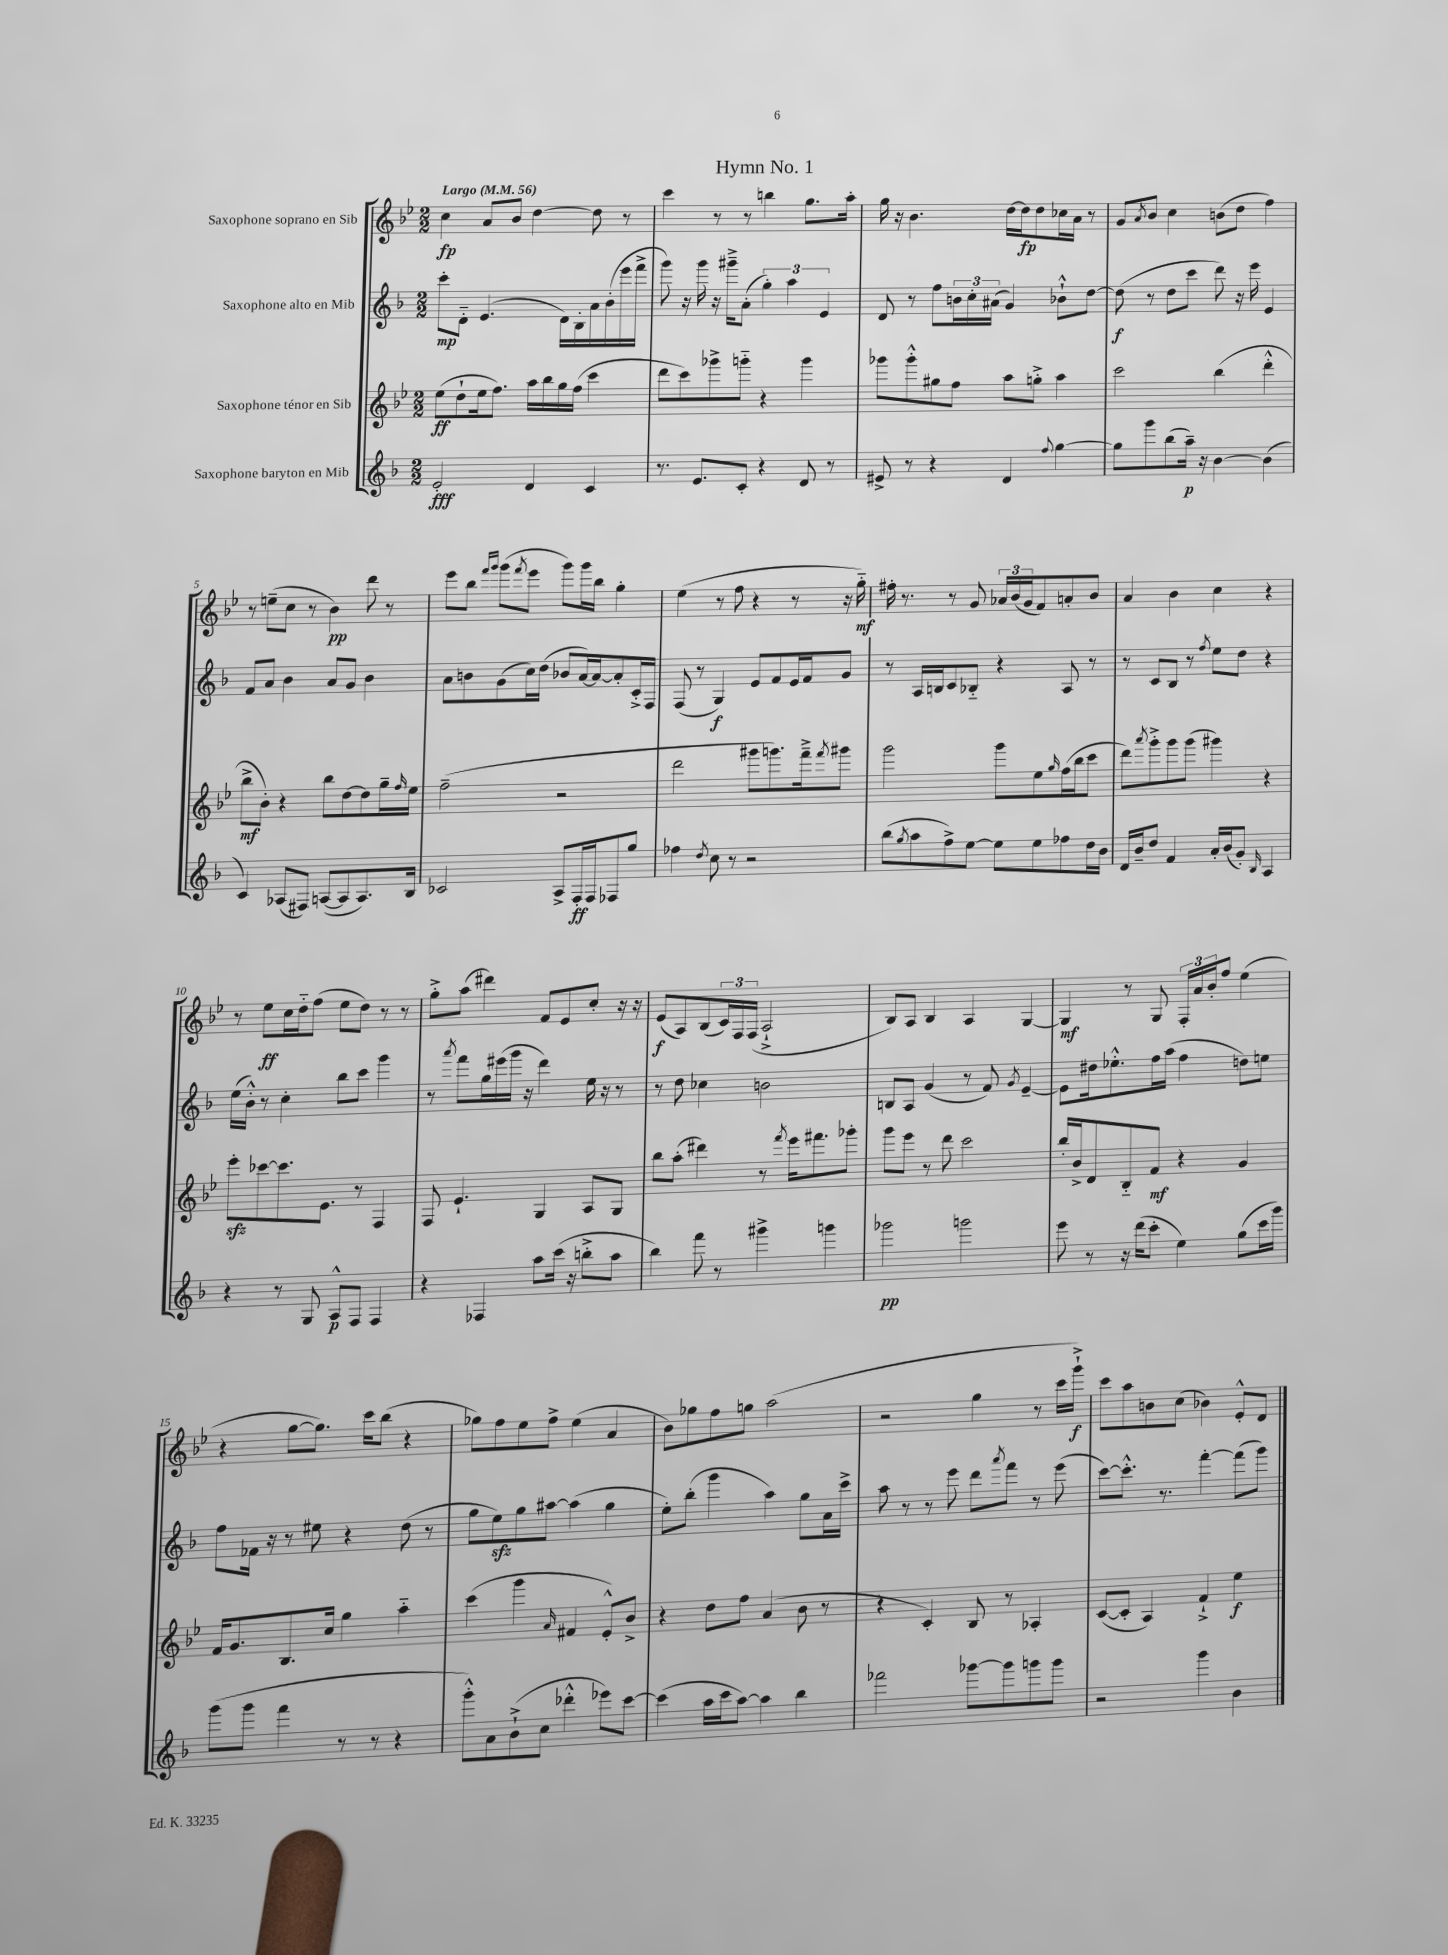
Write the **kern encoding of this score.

**kern	**kern	**kern	**kern
*staff4	*staff3	*staff2	*staff1
*clefG2	*clefG2	*clefG2	*clefG2
*k[b-]	*k[b-e-]	*k[b-]	*k[b-e-]
*M2/2	*M2/2	*M2/2	*M2/2
*MM56	*MM56	*MM56	*MM56
2e'/	(8ee-\L	8ccc'\L	4cc\
.	8dd`\	8d'~\J	.
.	16ee-\k	(4.e/	8a/L
.	8.ff\J)	.	.
.	.	.	8b-/J
4d/	16aa\LL	.	[4dd\
.	16bb-\	.	.
.	16gg\	16d\LL)	.
.	(16ff\JJ	16B-'\	.
4c/	4ccc\	16a\	8dd\]
.	.	(16b-'\	.
.	.	16eee\	8r
.	.	16fff^\JJ	.
=	=	=	=
8.r	8ddd\L	8ggg\)	4ccc\
.	8ccc\)	16r	.
8.e/L	.	16ggg\	.
.	8ggg-^\	16r	8r
.	.	16ggg#~^\LK	.
8c'/J	8ggg'~\J	(8a'\J	8r
4r	4r	6gg'\)	4bb\
.	.	6aa\	.
8d/	4ggg\	.	8.gg\L
.	.	6e/	.
8r	.	.	.
.	.	.	16aa'\Jk
=	=	=	=
8e#^/	8ggg-\L	8d/	16gg\
.	.	.	16r
8r	8ggg-'^^\	8r	4.b-\
4r	8gg#\	8ff\L	.
.	8ff\J	24b\L	.
.	.	24cc'\	.
.	.	(24a#\JJ	.
4d/	8aa\L	4g/)	[16dd\LL
.	.	.	16dd\]J
.	8gg'^\J	.	8dd\
8qqff/	.	.	.
[4gg\	4aa\	8b-`^^\L	16cc-\L
.	.	.	16a\JJ
.	.	[8dd\J	8r
=	=	=	=
8gg\]L	2ccc\	(8dd\]	8g/L
.	.	.	8qa/
8ggg\	.	8r	8b-/J
(8bb-\	.	8dd\L	4cc\
16aa~\Jk)	.	8ccc\J	.
16r	.	.	.
[4b-\	(4bb-\	8ddd\)	(8b\L
.	.	16r	8dd\J
.	.	16eee\	.
(4b-\]	4ddd'^^\	4e/	4ff\)
=	=	=	=
4c/)	8bb-^\L	8f/L	8r
.	8b-'\J)	8a/J	(8ee~\L
(8A-/L	4r	4b-\	8cc\J
8F#/J)	.	.	8r
([8A/L	8bb-\L	8a/L	4b-\)
8A/]	[8dd\	8g/J	.
8.A/)	8dd\]	4b-\	8ddd\
.	16gg~\L	.	8r
.	16qqff/	.	.
16B-/Jk	16ee-\JJ	.	.
=	=	=	=
2c-/	(2ff~\	8a\L	8eee-\L
.	.	8b\	8bb-\J
.	.	.	16qqfff/LL
.	.	.	16qqggg/JJ
.	.	(8g\	(8ggg\L
.	.	.	8qfff/
.	.	16cc\L)	8eee-\J
.	.	(16dd\JJ	.
8A^/L	2r	8b-/L	8ggg\L)
16F'/L	.	[16a/L)	16ggg\L
16F/J	.	16a/_J	16bb-\JJ
8F-/	.	8a'/]	4gg'\
8gg/J	.	16c'^/L	.
.	.	16F/JJ	.
=	=	=	=
4ff-\	2ddd\	(8F/	(4ee-\
.	.	8r	.
8qdd/	.	.	.
8cc\	.	4G/)	8r
8r	.	.	8ff\
2r	8ggg#\L	8e/L	4r
.	8.ggg\)	8f/	.
.	.	16e/L	8r
.	16fff~^\k	16f/J	.
.	8qfff/	.	.
.	8ggg#\J	8g/J	16r
.	.	.	16gg'~\)
=	=	=	=
(8bb-\L	2ggg\	8r	16ff#'\
.	.	.	8.r
8qgg/	.	.	.
8aa\	.	16A/LL	.
.	.	16B/J	.
8ff^\)	.	8c/	8r
[8ee\J	.	8B-'~/J	8g/
8ee\]L	8ggg\L	4r	24a-/LL
.	.	.	(24b-/
.	.	.	24g/J
8ee\	8ee-\	.	8f/)
.	16qqgg/	.	.
8ff-\	(16ff\L	8A/	8a'/
.	16bb-\J	.	.
16dd\L	8ccc\J	8r	8b-/J
16b-\JJ	.	.	.
=	=	=	=
16d/LL	8ddd\L)	8r	4a/
16b-~/J	.	.	.
.	8qaaa/	.	.
8dd/J	8ggg'^\	8c/L	.
4f/	8ggg\	8B-/J	4b-\
.	(8ggg\J	8r	.
.	.	8qff/	.
16a'/LL	4ggg#\)	8ee\L	4cc\
(16b-/J	.	.	.
8g'/J)	.	8dd\J	.
16qqB-/	.	.	.
4A/	4r	4r	4r
=	=	=	=
4r	8eee-'\L	(16ee\LL	8r
.	.	16b-'^^\JJ)	.
.	[8ccc-\	8r	8ee-\L
8r	8.ccc-\]	4cc'\	16cc\L
.	.	.	16dd'~\J
8G/	.	.	(8ff\J
.	8.e-\J	.	.
8A^^/L	.	8bb-\L	8ee-\L
8F/J	8r	8ccc\J	8dd\J)
4F/	4F/	4ggg\	8r
.	.	.	8r
=	=	=	=
4r	8F/	8r	8gg'^\L
.	.	8qaaa/	.
.	4.e-`/	8fff\L	(8aa\J
4F-/	.	16gg\L	4ddd#\)
.	.	(16eee#\	.
.	.	16ggg\JJ	.
.	.	16r	.
8aa\L	4G/	4ddd\)	8f/L
(16ccc\Jk	.	.	8e-/
16r	.	.	.
8bb'^\L	8A/L	16ee\	8cc'/J
.	.	16r	.
8aa\J	8G/J	8r	16r
.	.	.	16r
=	=	=	=
4bb-\)	8bb-\L	8r	(8e-/L
.	(8aa'\J	8dd\	8A/)
8fff\	4ddd#\)	4cc-\	(8B-/
8r	.	.	24c/L)
.	.	.	24F/
.	.	.	(24F/JJ
4ggg#^\	8r	2b\	2A`^/
.	8qfff/	.	.
.	16eee-\LK	.	.
.	8.fff#\	.	.
4ggg\	.	.	.
.	8ggg-'\J	.	.
=	=	=	=
2ggg-\	8ggg\L	8B/L	8B-/L)
.	8eee-\J	8A/J	8A/J
.	8r	(4g/	4B-/
.	8ddd\	.	.
2ggg\	2ccc\	8r	4A/
.	.	8f/)	.
.	.	8qg/	.
.	.	[4e~/	[4G/
=	=	=	=
8eee\	16bb-'/LL	8e\]L	4G/]
.	16b-^/J	.	.
8r	8d/	16dd#\k	.
.	.	8.ee-'^^\	.
16r	8B-'~/	.	8r
(16ddd\LK	.	.	.
8ccc'\J	8f/J	16ff\L	8G/
.	.	(16aa\JJ	.
4ee\)	4r	4ff\	24F'/LL
.	.	.	24a/
.	.	.	24b-'/J
.	.	.	8ff/J
(8gg\L	4g/	8dd\L)	(4ee-\
16ccc\L	.	8ee\J	.
16ggg\JJ)	.	.	.
=	=	=	=
(8ggg\L	16f/LK	8ff\L	4r
.	8.g/	.	.
8ggg\J	.	16f-\Jk	.
.	.	16r	.
4fff\	8.B-/	8r	[8gg\L
.	.	8ee#\	8.gg\]J)
.	16cc/Jk	.	.
8r	4gg\	4r	.
.	.	.	16ccc\LK
8r	.	.	(8bb-\J
4r	4aa'~\	(8dd\	4r
.	.	8r	.
=	=	=	=
8ggg'^^\L)	(4ccc\	8gg\L	8gg-\L)
8a\	.	8ee\)	8ff\
(8b-`^\	4ggg\	8gg\	8ee-\
8cc\J	.	[8aa#\J	8ff^\J
.	16qqa/	.	.
4ddd-'^^\	4f#/	(4aa#\]	(4ee-\
8eee-\L)	8e-'^^/L)	4gg\	4a/
[8ccc\J	8b-^/J	.	.
=	=	=	=
(4ccc\]	4r	8ee'\L)	8b-\L)
.	.	(8bb-'\J	8gg-\
16aa\LL	8dd\L	4ggg\	8ff\
16ccc\J	.	.	.
[8aa\J)	8ff\J	.	8gg\J
4aa\]	(4a/	4aa\)	(2aa\
4bb-\	8b-\	8gg\L	.
.	8r	16a\L	.
.	.	16ccc^\JJ	.
=	=	=	=
2fff-\	4r	8aa\	2r
.	.	8r	.
.	4c'/)	8r	.
.	.	8eee\	.
[8ggg-\L	8B-/	8ddd\L	4gg\
.	.	8qaaa/	.
8ggg-\]	8r	8fff\J	.
8ggg\	4A-'/	8r	8r
8ggg\J	.	(8eee\	16ccc\LL
.	.	.	16ggg`^\JJ)
=	=	=	=
2r	([8c/L	[8ccc\L)	8ccc\L
.	8c'/]J	8.ccc'^^\]J	8aa\
.	4A/)	.	8b\
.	.	8.r	.
.	.	.	(8cc\J
4ggg\	4f`^/	[4fff'\	4b-\)
4b-\	4ee-\	(8fff\]L	8e-'^^/L
.	.	8ggg\J)	8d/J
==	==	==	==
*-	*-	*-	*-
